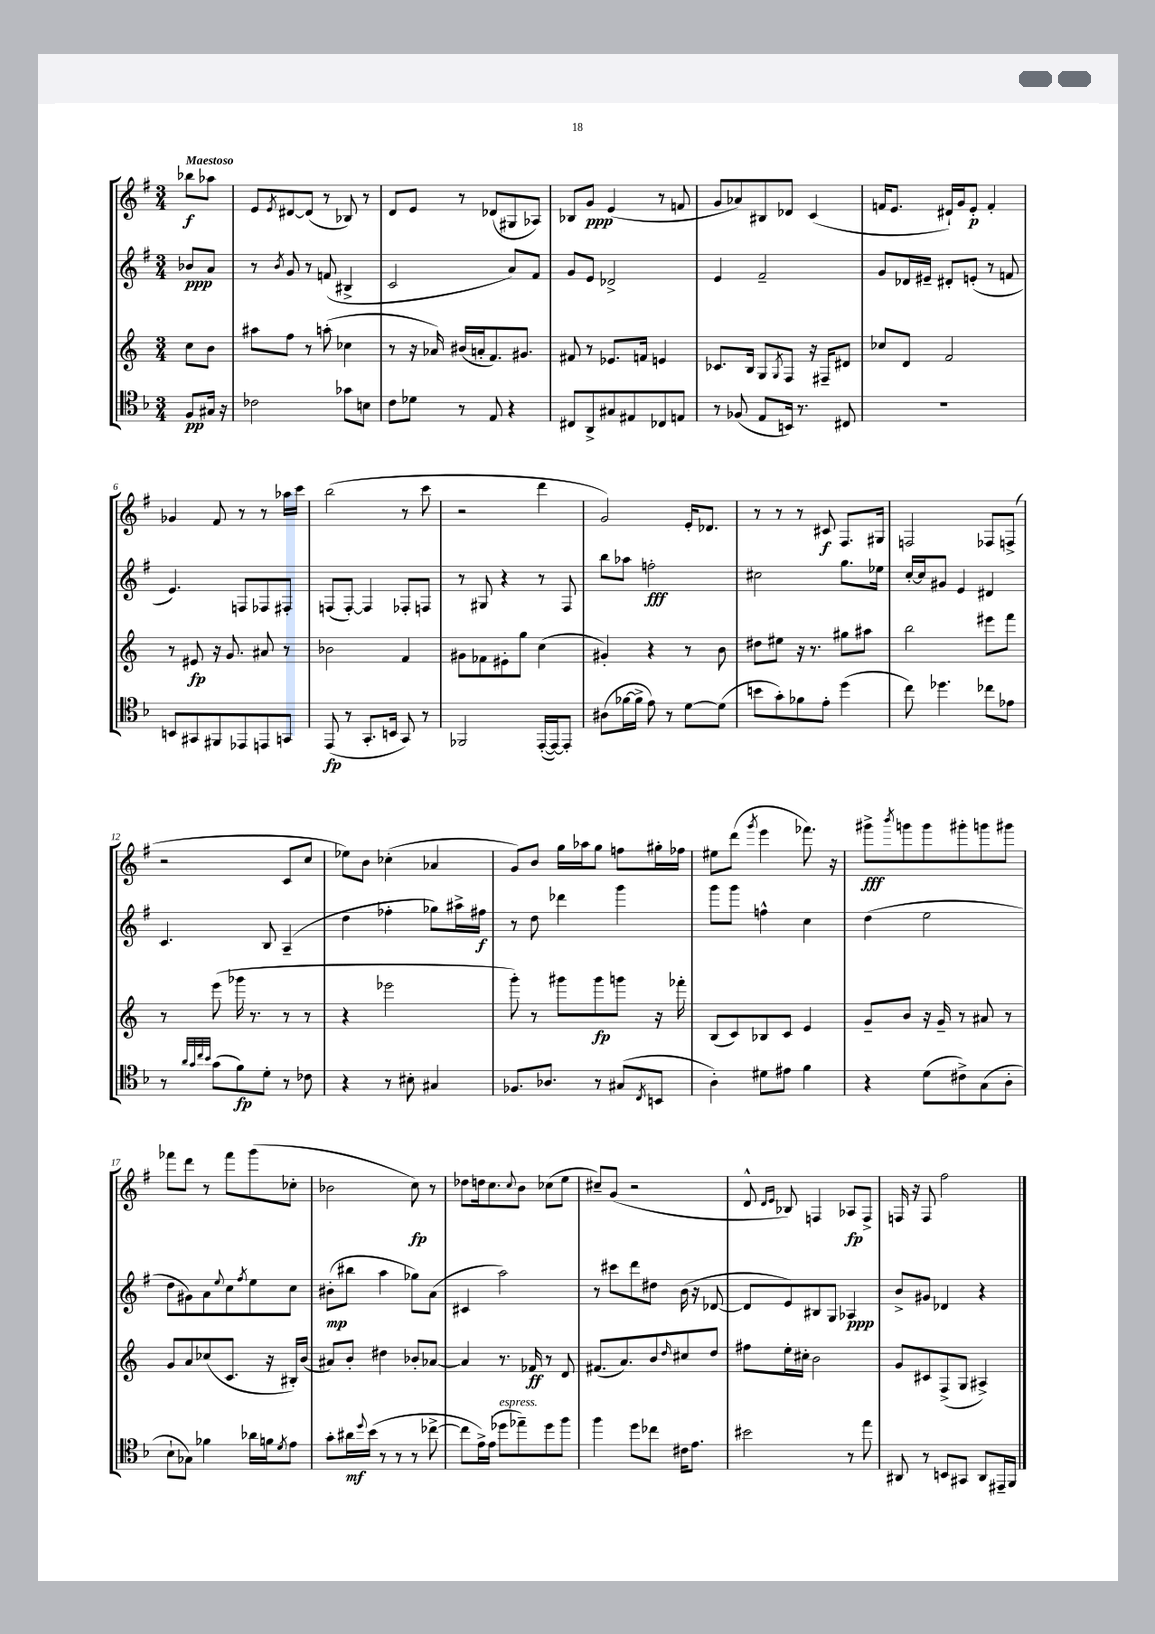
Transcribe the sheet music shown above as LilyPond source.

<<
\new StaffGroup <<
\new Staff = "s0" {
    \clef treble \key g \major \numericTimeSignature \time 3/4 \partial 4 \tempo "Maestoso"
    bes''8\f aes''8 |
    e'8 \acciaccatura { e'8 } dis'8~ dis'8( r8 bes8) r8 |
    d'8 e'8 r8 des'8( gis8 aes8) |
    bes8 g'8\ppp e'4( r8 f'8 |
    g'8 aes'8) bis8 des'8 c'4( |
    f'16 e'8. dis'16-!) g'16 e'8-.\p f'4-. |
    ges'4 fis'8 r8 r8 aes''16 c'''16 |
    b''2( r8 c'''8 |
    r2 d'''4 |
    g'2) e'16-. des'8. |
    r8 r8 r8 cis'8\f fis8. gis16 |
    f2 fes8 f8->( |
    r2 c'8 c''8 |
    ees''8) b'8 ces''4-.( aes'4 |
    g'8) b'8 g''16 aes''16 g''8 f''8 gis''16-. fes''16 |
    eis''8 d'''8( \acciaccatura { g'''8 } e'''4 fes'''8.) r16 |
    gis'''8->\fff \acciaccatura { b'''8 } g'''8 g'''8 gis'''8-. g'''8 gis'''8 |
    fes'''8 d'''8 r8 fes'''8 g'''8( ces''8-. |
    bes'2 c''8\fp) r8 |
    des''8 d''16 c''8. \appoggiatura { c''8 } b'8 ces''8( e''8 |
    cis''8--) g'8( r2 |
    d'8-^ \grace { d'16 e'16 } bes8) f4 aes8\fp f8-> |
    f16 r16 f8 fis''2 \bar "|." |
}
\new Staff = "s1" {
    \clef treble \key g \major \numericTimeSignature \time 3/4 \partial 4
    bes'8\ppp a'8 |
    r8 \acciaccatura { b'8 } g'8 r8 f'8( bis4-> |
    c'2 a'8) fis'8 |
    g'8 e'8 des'2-> |
    e'4 fis'2-- |
    g'8 des'16 eis'16-- dis'8-. e'8-.( r8 f'8 |
    e'4.) f8 fes8 fis8-. |
    f8( f8~-.) f4 fes8-. f8 |
    r8 gis8 r4 r8 fis8 |
    b''8 aes''8 f''2-.\fff |
    cis''2 g''8. ees''16 |
    c''16~-. c''16 gis'8 e'4 dis'4 |
    c'4. b8 a4--( |
    d''4 fes''4-. ges''8) ais''16-> fis''16\f |
    r8 d''8 des'''4 g'''4 |
    g'''8 g'''8 f''4-^ c''4 |
    d''4( e''2 |
    d''8 gis'8) a'8 \appoggiatura { e''8 } c''8 \acciaccatura { fis''8 } e''8 c''8 |
    bis'8-.\mp( bis''8 a''4 ges''8) a'8( |
    cis'4 a''2) |
    r8 cis'''8 d'''8 dis''8 b'16( r16 des'8~ |
    des'8 e'8) bis8 g8 aes4\ppp |
    b'8-> gis'8 des'4 r4 \bar "|." |
}
\new Staff = "s2" {
    \clef treble \key c \major \numericTimeSignature \time 3/4 \partial 4
    c''8 b'8 |
    ais''8 f''8 r8 a''8-.( ces''4 |
    r8 r16 aes'16) bis'16( a'16-. f'8.) gis'8. |
    fis'8 r8 ees'8. f'16 e'4 |
    ces'8. b16 g8 \acciaccatura { g8 } f8 r16 fis16-- dis'8 |
    ces''8 d'8 f'2 |
    r8 eis'8\fp r16 g'8. ais'8 r8 |
    bes'2 f'4 |
    gis'8 fes'8 eis'8-. g''8 c''4( |
    gis'4-.) r4 r8 b'8 |
    dis''8 eis''8 r16 r8. gis''8 ais''8 |
    b''2 eis'''8 f'''8 |
    r8 e'''8( ges'''16 r8. r8 r8 |
    r4 ees'''2 |
    g'''8-.) r8 gis'''8 gis'''8\fp g'''8 r16 fes'''16-. |
    b8( c'8) bes8 c'8 e'4 |
    g'8-- b'8 r16 g'16-- r8 ais'8 r8 |
    g'8 a'8 ces''8( c'8. r16 bis16-.) b'16( |
    ais'8) b'8-. dis''4 bes'8-. aes'8~ |
    aes'4 r8. fes'16\ff r8 d'8 |
    fis'8.( a'8.) b'8 \grace { d''16 } cis''8 d''8 |
    fis''8 e''16-. cis''16-. b'2 |
    g'8 cis'8 f8->( g8 ais4->) \bar "|." |
}
\new Staff = "s3" {
    \clef tenor \key f \major \numericTimeSignature \time 3/4 \partial 4
    f8\pp gis16 r16 |
    ces'2 ges'8 b8 |
    c'8 des'8 r8 e8 r4 |
    cis8 a,8-> gis8 eis8 ces8 e8 |
    r8 fes8( e8 b,16) r8. cis8 |
    R2. |
    b,8 gis,8 fis,8 ees,8 e,8 g,8 |
    e,8\fp( r8 g,8.-. b,16 g,8) r8 |
    fes,2 e,16~-.( e,16~) e,8-. |
    ais8( fes'16~ fes'16-> e'8) r8 d'8~ d'8( |
    b'8 g'8-.) fes'8 e'8-. d''4( |
    c''8) des''4. ces''8 ees'8 |
    r8 \grace { a'32 g'32 c''32 bes'32 } g'8( f'8\fp) d'8-. r8 ces'8 |
    r4 r8 bis8-. gis4 |
    fes8. aes8. r8 gis8( \acciaccatura { c8 } b,8 |
    a4-.) dis'8 eis'8 f'4 |
    r4 d'8( cis'8->) g8( a8-. |
    bes8-! ges8) fes'4 aes'16 f'16 \acciaccatura { d'8 } e'8 |
    g'8-. ais'16\mf \appoggiatura { d''8 } bes'16( r8 r8 r8 ces''8~-> |
    ces''8 e'16->) e'16( des''8^\markup { \italic "espress." } ees''8--) des''8 f''8 |
    f''4 d''8 ces''8 cis'16 e'8. |
    bis'2 r8 e''8 |
    ais,8 r8 b,8 gis,8 ais,8 eis,16-- f,16 \bar "|." |
}
>>
>>
